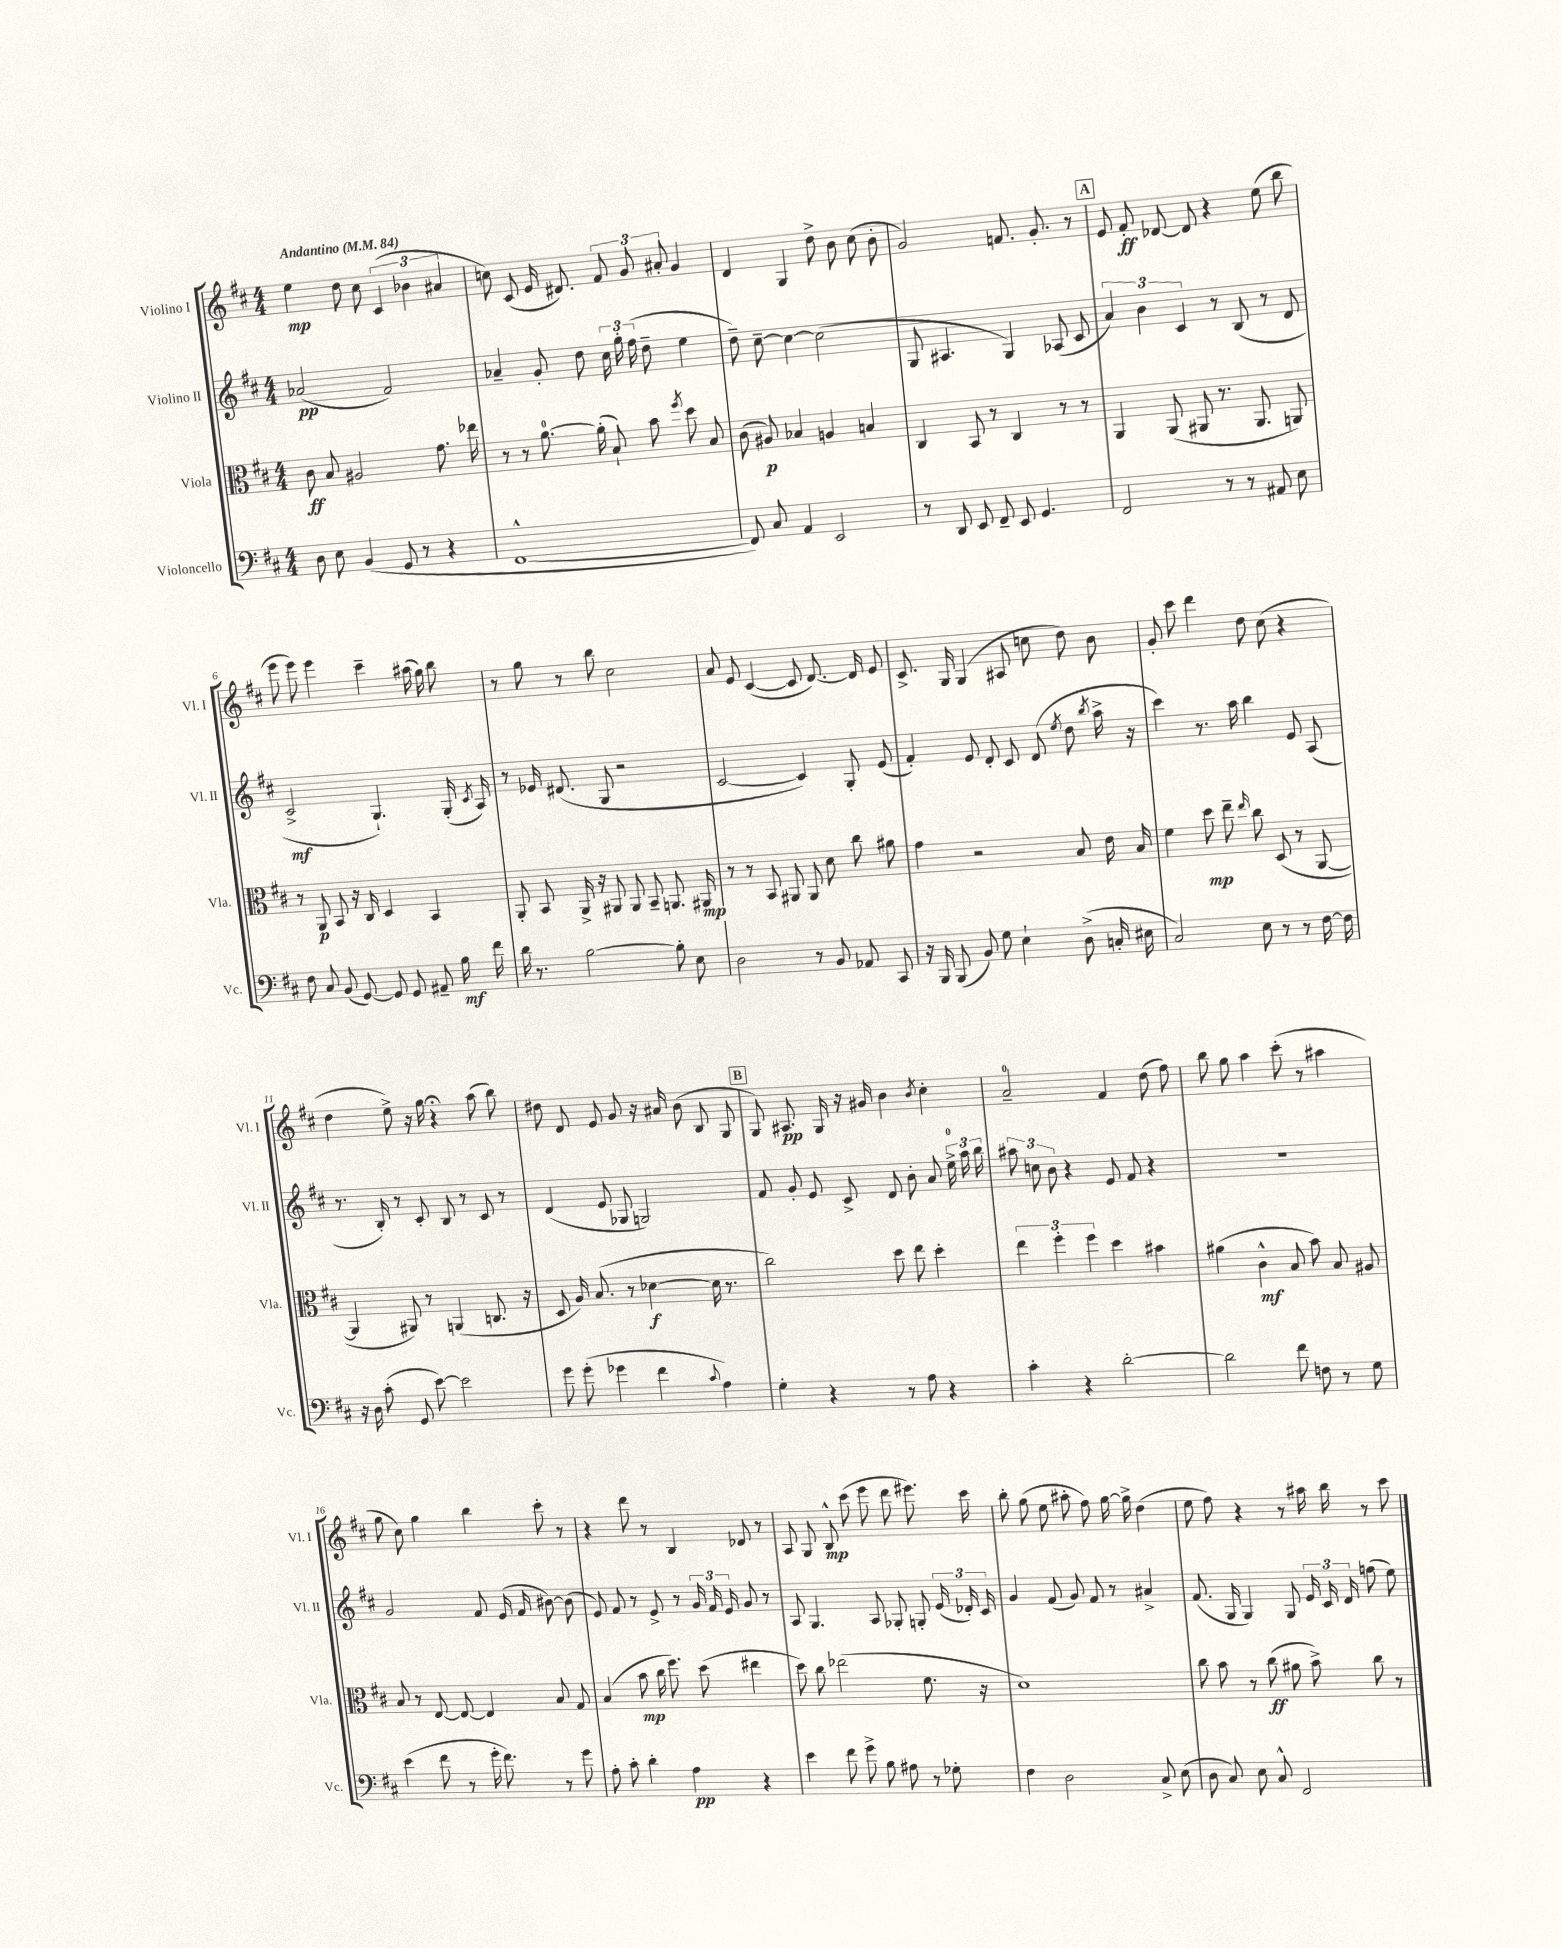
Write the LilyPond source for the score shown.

<<
\new StaffGroup <<
\new Staff = "s0" \with { instrumentName = "Violino I" shortInstrumentName = "Vl. I" } {
    \clef treble \key d \major \numericTimeSignature \time 4/4 \tempo "Andantino" 4 = 84
    \autoBeamOff e''4\mp d''8 cis''8 \tuplet 3/2 { cis'4( bes'4 ais'4 } |
    c''8) cis'8( e'16 dis'8.) \tuplet 3/2 { fis'8 g'8 ais'8-. } g'4 |
    d'4 g4 d''8-> b'8 cis''8( b'8-. |
    g'2) f'8. g'8.-. r8 |
    \mark \markup { \box "A" } e'8 fis'8-.\ff des'8~ des'8 r4 e''8( b''8 |
    e'''8 e'''8) e'''4 cis'''4-- ais''16( g''16) b''8 |
    r8 g''8 r8 b''8 cis''2 |
    a'8 e'8 cis'4~( cis'8 d'8.~) d'16 e'8 |
    cis'8.-> g16 g4( ais8 c''8 d''8) b'8 |
    g'8-. cis'''8 d'''4 d''8 cis''8( r4 |
    d''4 e''8->) r16 g''16 r4\fermata a''8( b''8) |
    dis''8 d'8 e'8 g'8 r16 ais'16 b'8( b8 g8 |
    \mark \markup { \box "B" } g8) ais8.\pp g16 r16 gis'16 b'4 \acciaccatura { b'8 } cis''4-. |
    a'2-0-- fis'4 d''8( fis''8) |
    b''8 g''8 a''4 cis'''8-.( r8 ais''4 |
    g''8 cis''8) g''4 b''4 cis'''8-. r8 |
    r4 d'''8 r8 b4 des'8 r8 |
    a8 g8 b8-^\mp cis'''8( e'''8 d'''8 eis'''8.) cis'''16 |
    b''8-. g''8( e''8 ais''8-. fis''8) g''16~ g''16-> d''4( |
    e''8 fis''8) r4 r8 ais''16 b''16 r8 cis'''8 \bar "|." |
}
\new Staff = "s1" \with { instrumentName = "Violino II" shortInstrumentName = "Vl. II" } {
    \clef treble \key d \major \numericTimeSignature \time 4/4
    \autoBeamOff aes'2\pp( fis'2) |
    aes'4-- g'8-. d''8 \tuplet 3/2 { cis''16 g''16-. fis''16( } d''8-- e''4 |
    d''8--) cis''8~-- cis''4~ cis''2( |
    g8 ais4. g4) aes8( cis'8 |
    \mark \markup { \box "A" } \tuplet 3/2 { a'4) b'4 cis'4 } r8 b8( r8 d'8 |
    cis'2->\mf g4.-!) g16-.( \acciaccatura { cis'8 } a16) |
    r8 ees'16 dis'8.( g8 r2 |
    cis'2~ cis'4) g8-. e'8( |
    fis'4-.) e'8 d'8-. cis'8 d'8( \acciaccatura { e''8 } d''8 \acciaccatura { b''8 } a''16-> r16 |
    cis'''4) r8. a''16 b''4 e'8 a8( |
    r8. b16-.) r8 cis'8-. b8 r8 cis'8 r8 |
    d'4( e'8 ges8 g2) |
    \mark \markup { \box "B" } fis'8 g'8-. e'8 cis'8-> d'8 b'8-. a'8 \tuplet 3/2 { e''16-0-> a''16 b''16 } |
    \tuplet 3/2 { ais''8 c''8 b'8 } r4 e'8 fis'8 r4 |
    r1 |
    g'2 fis'8 e'16( fis'16 bis'8~) bis'8( |
    e'8) fis'8 r8 e'8-> r8 \tuplet 3/2 { g'16 fis'16 e'16 } g'8 r8 |
    a8 g4. a8 ges8-. g8-. \tuplet 3/2 { e'16( des'16-.) cis'16 } |
    g'4 fis'8( g'8) fis'8 r8 ais'4-> |
    fis'8.( g16 g4) g8 \tuplet 3/2 { e'16 cis'16 d'16 } f''8( e''8) \bar "|." |
}
\new Staff = "s2" \with { instrumentName = "Viola" shortInstrumentName = "Vla." } {
    \clef alto \key d \major \numericTimeSignature \time 4/4
    \autoBeamOff cis'8\ff b8 ais2 g'8. ees''16 |
    r8 r8 a'8.-0~ a'16-.( b8-!) b'8 \acciaccatura { fis''8 } d''8 b8 |
    cis'8( ais8\p) bes4 a4 b4 |
    cis4 b,8 r8 cis4 r8 r8 |
    \mark \markup { \box "A" } a,4 a,8( ais,8 r8. ais,8. a,8) |
    r8 a,8\p b,8 r16 cis16 d4 b,4 |
    a,8-. b,8 a,16-> r16 ais,8 ais,8 b,8-- a,8. ais,16\mp |
    r8 r8 b,8 ais,8 ais,8 d'8 cis''8 ais'8 |
    g'4 r2 b8 e'16 b16 |
    fis'4 d''8\mp e''8-- \grace { e''16 } cis''8 d8( r8 a,8~ |
    a,4 ais,8) r8 a,4( c8. r16 |
    d8 a16) b8.( r8 des'4~\f des'16 r8. |
    \mark \markup { \box "B" } cis''2) d''8 e''8 d''4-. |
    \tuplet 3/2 { e''4 fis''4-. fis''4 } d''4 bis'4 |
    ais'4( cis'4-^\mf b8 b'8) b8 ais8 |
    b8 r8 e8~ e8~ e4 b8 g8 |
    b4( b'8\mp cis''16 fis''8.) d''8( eis''4 |
    d''8) cis''8 ees''2( fis'8. r16 |
    d'1) |
    cis''8 b'8 r8 cis''8\ff( ais'8 b'8->) cis''8 r8 \bar "|." |
}
\new Staff = "s3" \with { instrumentName = "Violoncello" shortInstrumentName = "Vc." } {
    \clef bass \key d \major \numericTimeSignature \time 4/4
    \autoBeamOff d8 e8 b,4( g,8 r8 r4 |
    fis,1~-^ |
    fis,8) cis8 a,4 e,2 |
    r8 d,8 e,8 fis,8-- e,8 g,4. |
    \mark \markup { \box "A" } fis,2 r8 r8 ais,8 e8 |
    fis8 cis8 b,8( g,8~) g,8 g,8 ais,8-- b16\mf fis'16 |
    d'16 r8. b2~ b8-. e8 |
    d2 r8 b,8 aes,8 cis,8 |
    r16 b,,16 b,,8( b,8) g8 e4-! d8->( c16-. eis16 |
    cis2) e8 r8 r8 fis16~ fis16 |
    r16 d16 cis'8-.( g,8 e'8~) e'2 |
    g'8 g'8-.( ges'4 fis'4 \appoggiatura { cis'8 } a4) |
    \mark \markup { \box "B" } g4-. r4 r8 a8 r4 |
    cis'4-. r4 d'2~-. |
    d'2 fis'8 f8 r8 g8 |
    e'4( fis'8 r8 g'16-. fis'8.) r8 g'8 |
    a8-. cis'8-. d'4-. a4\pp r4 |
    e'4 fis'8 g'8-> b8 ais8 r8 ges8-. |
    fis4 d2 cis8-> e8( |
    d8 cis8) e8 cis8-^ fis,2 \bar "|." |
}
>>
>>
